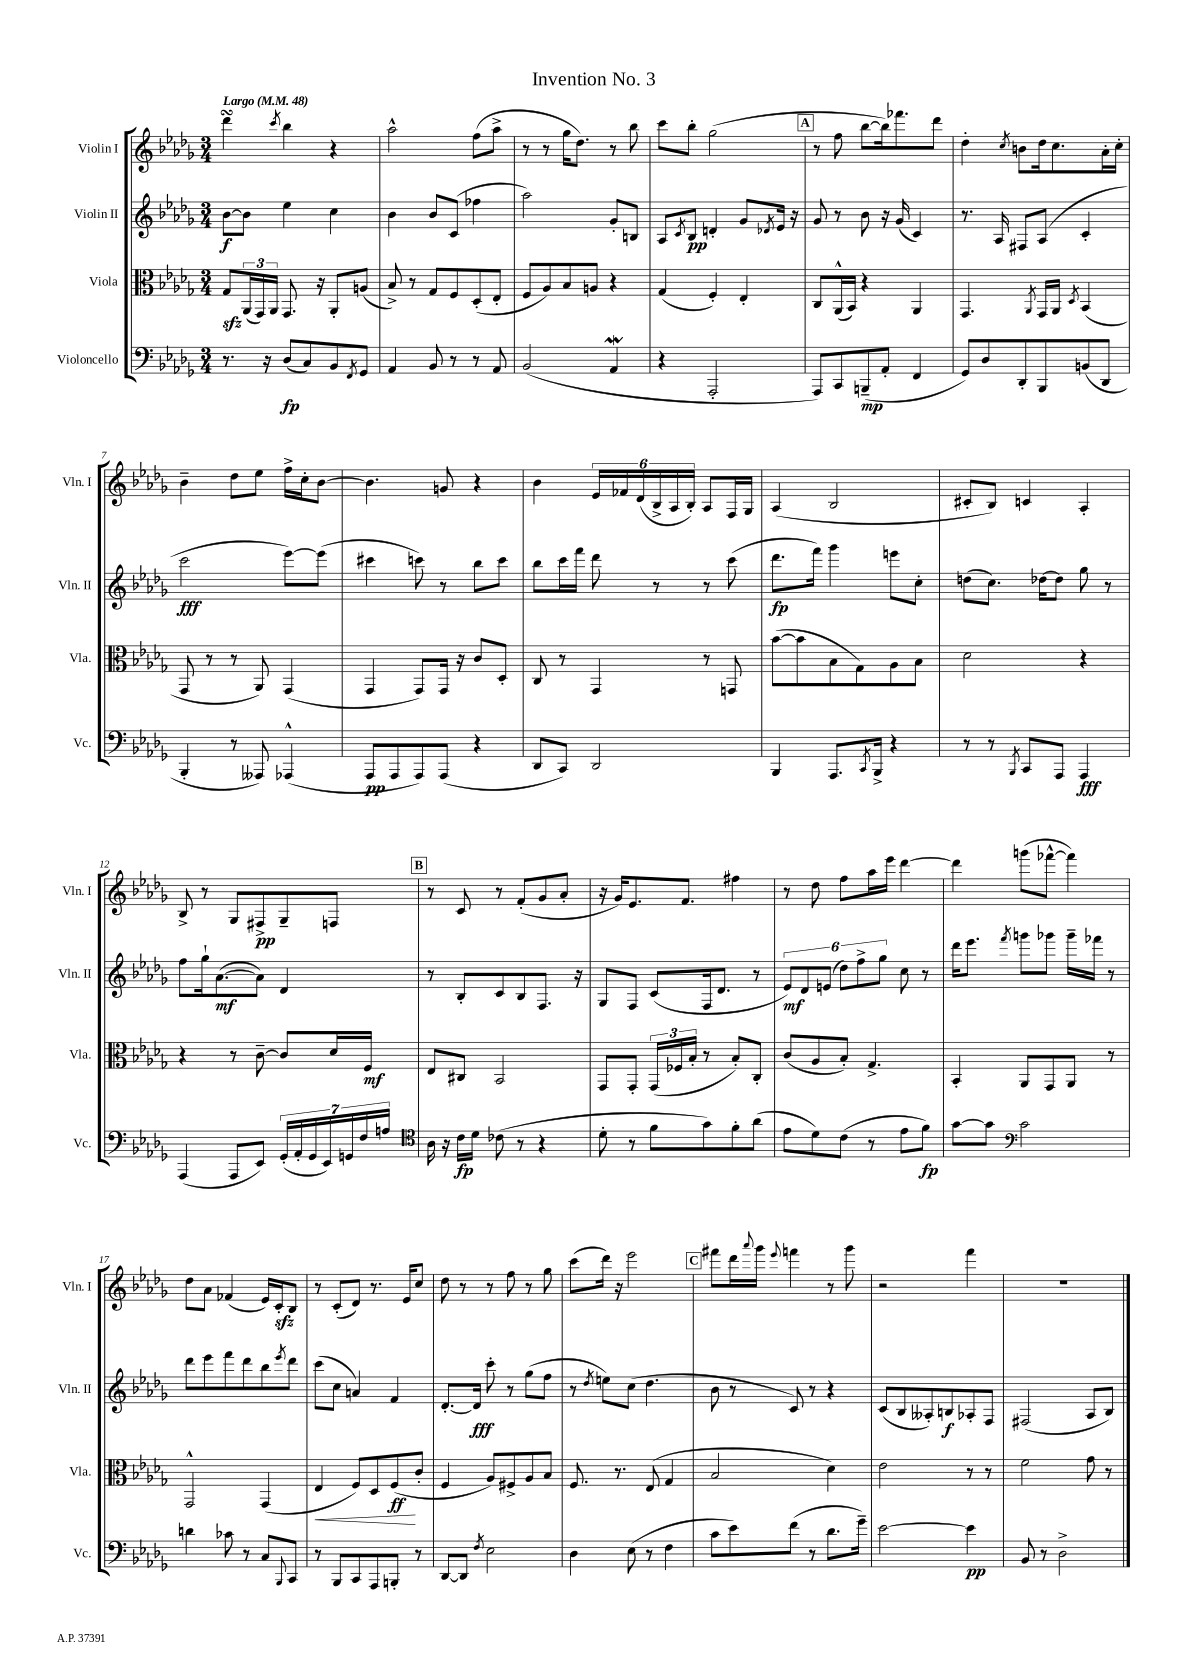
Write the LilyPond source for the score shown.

\header { title = "Invention No. 3" }
<<
\new StaffGroup <<
\new Staff = "s0" \with { instrumentName = "Violin I" shortInstrumentName = "Vln. I" } {
    \clef treble \key des \major \numericTimeSignature \time 3/4 \tempo "Largo" 4 = 48
    des'''4\turn \acciaccatura { c'''8 } bes''4 r4 |
    aes''2-^ f''8( aes''8-> |
    r8 r8 ges''16 des''8.) r8 bes''8 |
    c'''8 bes''8-. ges''2( |
    \mark \markup { \box "A" } r8 f''8 bes''8~ bes''16) fes'''8. des'''8 |
    des''4-. \acciaccatura { c''8 } b'8 des''16 c''8. aes'16-. c''16-. |
    bes'4-- des''8 ees''8 f''16-> c''16-. bes'8~ |
    bes'4. g'8 r4 |
    bes'4 \tuplet 6/4 { ees'16 fes'16 des'16( bes16-> aes16 bes16-.) } aes8 f16 ges16 |
    aes4( bes2 |
    cis'8-. bes8) c'4 aes4-. |
    bes8-> r8 ges8 fis8->\pp ges8-- f8 |
    \mark \markup { \box "B" } r8 c'8 r8 f'8-.( ges'8 aes'8-. |
    r16 ges'16) ees'8. f'8. fis''4 |
    r8 des''8 f''8 aes''16 ees'''16 des'''4~ |
    des'''4 g'''8( fes'''8~-^ fes'''4) |
    des''8 aes'8 fes'4( ees'16) c'16-.\sfz bes8 |
    r8 c'8-.( des'8) r8. ees'16 c''8 |
    des''8 r8 r8 f''8 r8 ges''8 |
    c'''8( des'''16) r16 ees'''2 |
    \mark \markup { \box "C" } fis'''8 des'''16 \appoggiatura { aes'''8 } ges'''16 \appoggiatura { ees'''8 } f'''4 r8 ges'''8 |
    r2 f'''4 |
    R2. \bar "|." |
}
\new Staff = "s1" \with { instrumentName = "Violin II" shortInstrumentName = "Vln. II" } {
    \clef treble \key des \major \numericTimeSignature \time 3/4
    bes'8~\f bes'8 ees''4 c''4 |
    bes'4 bes'8 c'8( fes''4 |
    aes''2) ges'8-. b8 |
    aes8 \acciaccatura { c'8 } bes8\pp d'4-. ges'8 \acciaccatura { des'8 } ees'16 r16 |
    \mark \markup { \box "A" } ges'8 r8 bes'8 r16 ges'16( c'4) |
    r8. aes16 fis8 aes8( c'4-. |
    c'''2\fff ees'''8~) ees'''8( |
    cis'''4 c'''8) r8 bes''8 c'''8 |
    bes''8 c'''16 f'''16 des'''8 r8 r8 c'''8( |
    des'''8.\fp f'''16) ges'''4 e'''8 c''8-. |
    d''8( c''8.) des''16~ des''8 ges''8 r8 |
    f''8 ges''16-! aes'8.~\mf( aes'8) des'4 |
    \mark \markup { \box "B" } r8 bes8-. c'8 bes8 f8. r16 |
    ges8 f8 c'8( f16 des'8. r8 |
    \tuplet 6/4 { ees'8\mf) des'8 e'8( des''8) f''8-> ges''8 } c''8 r8 |
    des'''16 ees'''8. \acciaccatura { f'''8 } g'''8 ges'''8 ges'''16-- fes'''16 r8 |
    des'''8 ees'''8 f'''8 des'''8 bes''8 \acciaccatura { ees'''8 } des'''8 |
    c'''8( c''8 a'4) f'4 |
    des'8.~-. des'16\fff c'''8-. r8 ges''8( f''8 |
    r8 \acciaccatura { des''8 } e''8) c''8( des''4. |
    \mark \markup { \box "C" } bes'8 r8 c'8) r8 r4 |
    c'8( bes8 aeses8-.) b8\f aes8-. f8 |
    fis2( aes8 bes8) \bar "|." |
}
\new Staff = "s2" \with { instrumentName = "Viola" shortInstrumentName = "Vla." } {
    \clef alto \key des \major \numericTimeSignature \time 3/4
    ges8\sfz \tuplet 3/2 { aes,16( ges,16) aes,16 } ges,8. r16 aes,8-. a8( |
    bes8->) r8 ges8 f8 des8-.( ees8-. |
    f8 aes8) bes8 a8 r4 |
    ges4( f4-.) ees4-. |
    \mark \markup { \box "A" } c8 aes,16-^( bes,16) r4 aes,4 |
    ges,4. \acciaccatura { aes,8 } ges,16 aes,16 \acciaccatura { des8 } bes,4( |
    ges,8 r8 r8 aes,8) ges,4( |
    ges,4 ges,8) ges,16 r16 c'8 des8-. |
    c8 r8 ges,4 r8 g,8 |
    bes'8~( bes'8 bes8 ges8) aes8 bes8 |
    des'2 r4 |
    r4 r8 c'8~-- c'8 des'16 f16\mf |
    \mark \markup { \box "B" } ees8 cis8 bes,2 |
    ges,8 ges,8-. \tuplet 3/2 { ges,16( fes16 bes16-. } r8 bes8-.) c8-. |
    c'8( aes8 bes8-.) ges4.-> |
    bes,4-. aes,8 ges,8 aes,8 r8 |
    ges,2-^ ges,4( |
    ees4\< f8) des8 f8\ff\!( c'8-. |
    f4 aes8) fis8-> aes8 bes8 |
    f8. r8. ees8( ges4 |
    \mark \markup { \box "C" } bes2 des'4) |
    ees'2 r8 r8 |
    f'2 ges'8 r8 \bar "|." |
}
\new Staff = "s3" \with { instrumentName = "Violoncello" shortInstrumentName = "Vc." } {
    \clef bass \key des \major \numericTimeSignature \time 3/4
    r8. r16 des8\fp( c8) bes,8 \acciaccatura { f,8 } ges,8 |
    aes,4 bes,8 r8 r8 aes,8 |
    bes,2( aes,4\mordent |
    r4 aes,,2-. |
    \mark \markup { \box "A" } aes,,8) c,8 b,,8--\mp( aes,8-. f,4 |
    ges,8) des8 des,8-. bes,,8 b,8( des,8 |
    bes,,4-. r8 aeses,,8) aes,,4-^( |
    aes,,8\pp aes,,8 aes,,8) aes,,8( r4 |
    des,8 c,8) des,2 |
    bes,,4 aes,,8. \acciaccatura { c,8 } bes,,16-> r4 |
    r8 r8 \acciaccatura { bes,,8 } c,8 aes,,8 aes,,4\fff |
    aes,,4( aes,,8 ees,8) \tuplet 7/4 { ges,16-.( aes,16-. ges,16 ees,16) g,16 f16 a16 } |
    \mark \markup { \box "B" } \clef tenor aes16 r16 c'16\fp des'16 ces'8( r8 r4 |
    des'8-. r8 f'8 ges'8) f'8-. aes'8( |
    ees'8 des'8) c'8( r8 ees'8 f'8\fp) |
    ges'8~ ges'8 \clef bass c'2 |
    d'4 ces'8 r8 c8 \appoggiatura { bes,,8 } c,8 |
    r8 bes,,8 c,8 aes,,8 b,,8-. r8 |
    des,8~ des,8 \acciaccatura { f8 } ees2 |
    des4 ees8( r8 f4 |
    \mark \markup { \box "C" } c'8 ees'8) f'8( r8 des'8. ges'16--) |
    ees'2~ ees'4\pp |
    bes,8 r8 des2-> \bar "|." |
}
>>
>>
